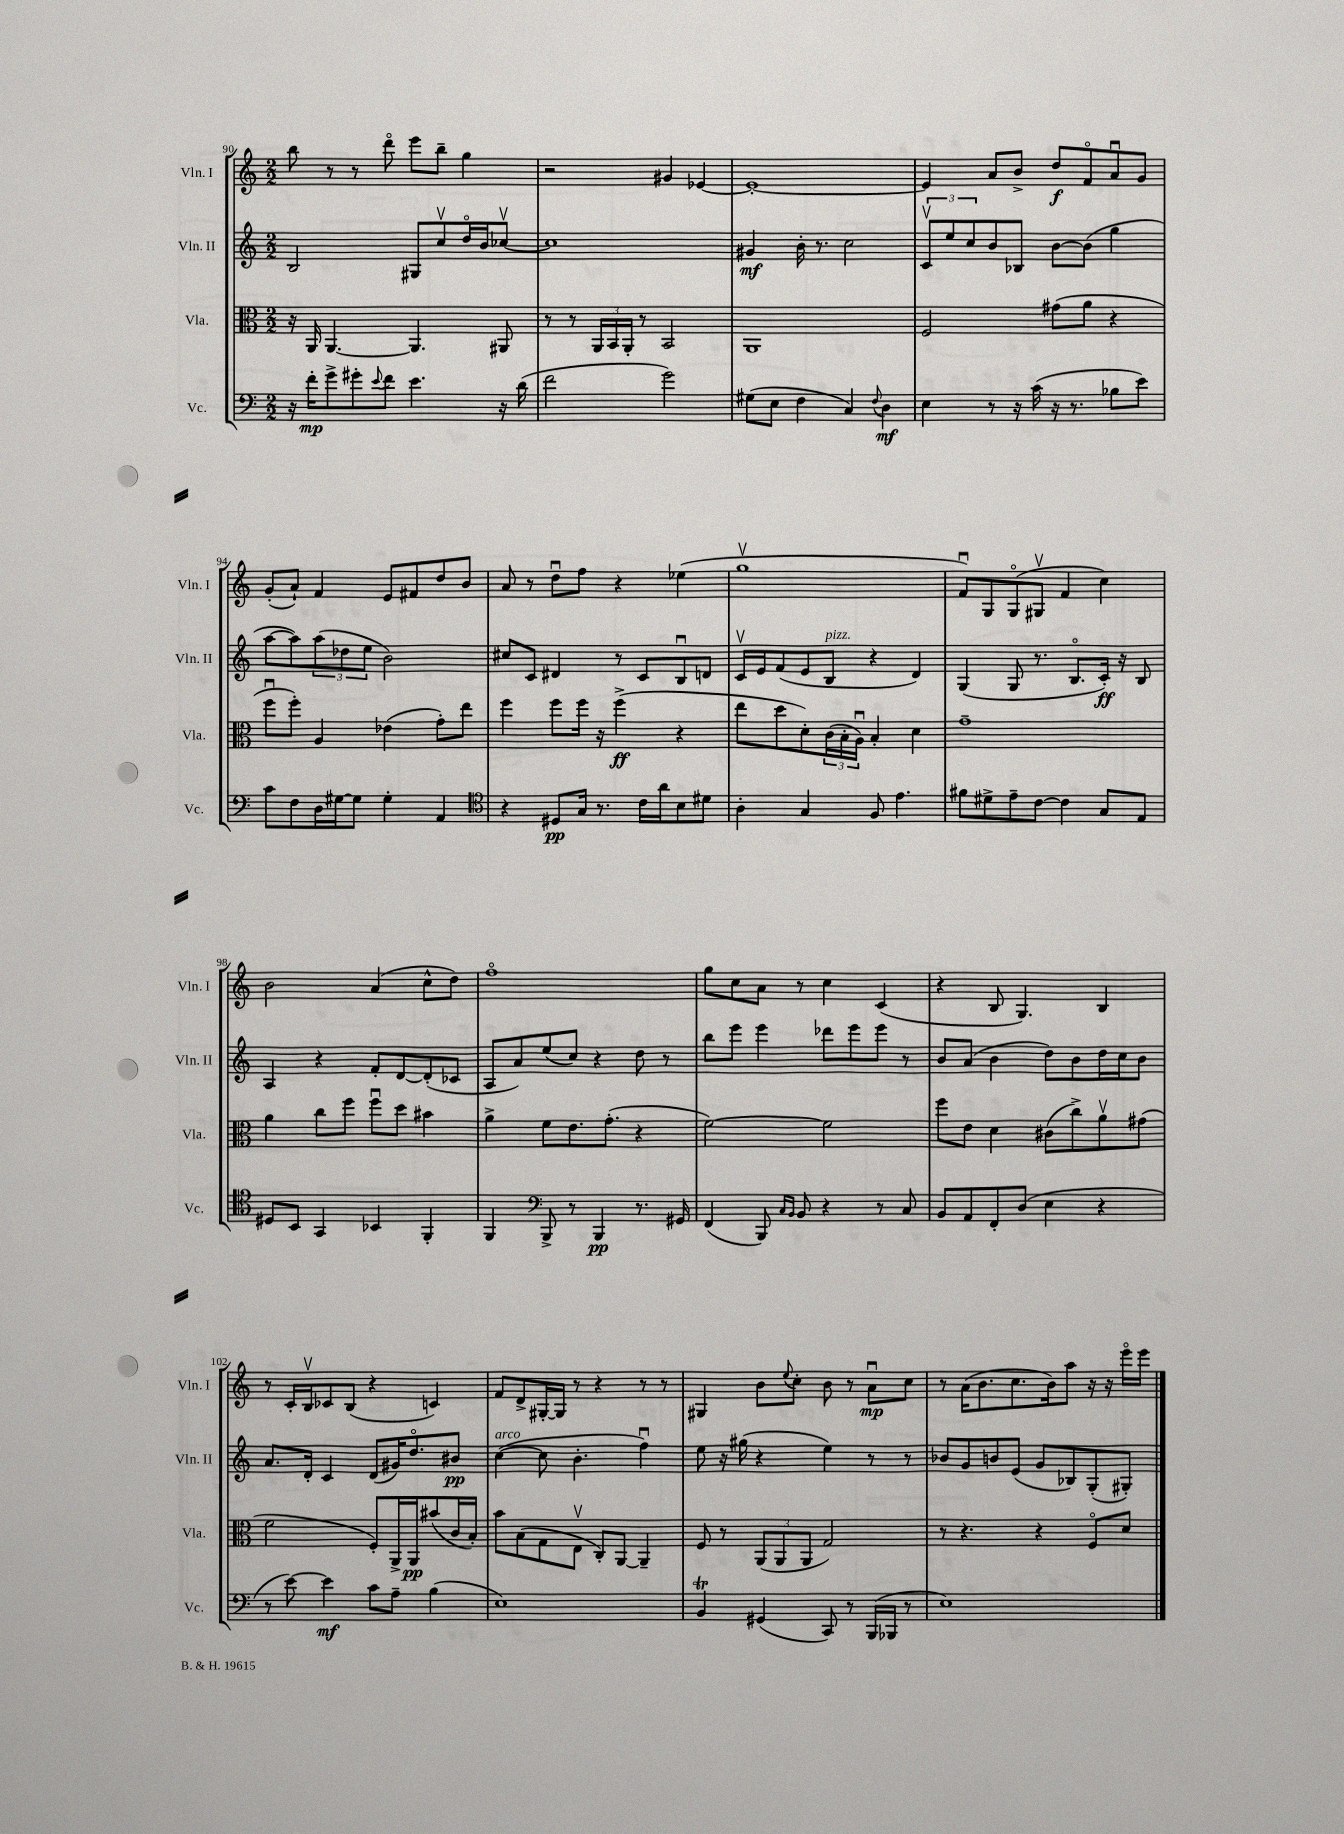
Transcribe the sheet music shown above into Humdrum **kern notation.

**kern	**kern	**kern	**kern
*staff4	*staff3	*staff2	*staff1
*clefF4	*clefC3	*clefG2	*clefG2
*k[]	*k[]	*k[]	*k[]
*M2/2	*M2/2	*M2/2	*M2/2
16r	16r	2B/	8bb\
16f'\LK	16AA/	.	.
8g^\	[4.AA/	.	8r
8g#'\	.	.	8r
8qqe/	.	.	.
8f\J	.	.	8dddo\
4.e\	4.AA/]	8G#/L	8eee\L
.	.	8ccv/	8bb~\J
.	.	16ddo/L	4gg\
.	.	16b/J	.
16r	8AA#/	[8cc-v/J	.
(16d\	.	.	.
=	=	=	=
2f\	8r	1cc-]	2r
.	8r	.	.
.	24AA/LL	.	.
.	24BB/	.	.
.	24AA'/JJ	.	.
.	8r	.	.
2g\)	2BB/	.	4g#/
.	.	.	[4e-/
=	=	=	=
(8G#\L	1AA	4g#/	1e-'_
8E\J	.	.	.
4F\	.	16b'\	.
.	.	8.r	.
4C/)	.	2cc\	.
8qqF/	.	.	.
4D\	.	.	.
=	=	=	=
4E\	2F/	12cv/L	4e-/]
.	.	12ee/	.
.	.	12cc/	.
8r	.	8b/	8a/L
16r	.	8B-/J	8b^/J
(16c\	.	.	.
16r	(8g#\L	[8b\L	8dd/L
8.r	.	.	.
.	8a\J	(8b\]J	8fo/
8B-\L	4r	4gg\	8au/
8e\J)	.	.	8g/J
=	=	=	=
8c\L	8ffu\L	[8aa\L	(8g'/L
8F\	8ff'\J)	8aa\])	8a`/J)
16D\L	4A/	(12aa\	4f/
[16G#\J	.	.	.
.	.	12dd-\	.
8G#\]J	.	.	.
.	.	12ee\J	.
4G#'\	(4e-\	2b\)	8e/L
.	.	.	8f#/
4AA/	8g'\L)	.	8dd/
.	8ee\J	.	8b/J
=	=	=	=
*clefC4	*	*	*
4r	4ff\	8cc#/L	8a/
.	.	8c/J	8r
8D#/L	8ff\L	4d#/	8ddu\L
16G/Jk	16ff\Jk	.	8ff\J
8.r	16r	.	.
.	(4ff^\	8r	4r
16c\LL	.	8c/L	.
16a\J	.	.	.
8B\	4r	8Bu/	(4ee-\
8d#\J	.	8d/J	.
=	=	=	=
4A'\	8ee\L	16cv/LL	1ggv
.	.	16e/J	.
.	8dd\	(8f/	.
4G/	8d'\)	8e/	.
.	(24c\L	8B/J	.
.	24B'\	.	.
.	24Au\JJ)	.	.
8F/	4B'/	4r	.
4.e\	.	.	.
.	4d\	4d/)	.
=	=	=	=
8f#\L	1g~	(4G/	8fu/L)
8d#^\	.	.	8G/
8e~\	.	8G/	(8Go/
[8c\J	.	8.r	8G#v/J
4c\]	.	.	4f/
.	.	8.Bo/L	.
8G/L	.	16c'/Jk)	4cc\)
.	.	16r	.
8E/J	.	8B/	.
=	=	=	=
8D#/L	4a\	4A/	2b\
8BB/J	.	.	.
4GG/	8cc\L	4r	.
.	8ff\J	.	.
4BB-/	8ffu\L	8f'/L	(4a/
.	8dd\J	[8d/	.
4FF'/	4b#\	(8d'/]	8cc^^\L
.	.	8c-/J	8dd\J)
=	=	=	=
4FF/	4a^\	8A/L	1ffo
.	.	8a/)	.
*clefF4	*	*	*
8BBB^/	8f\L	(8ee/	.
8r	8.e\	8cc/J)	.
4BBB/	.	4r	.
.	(8.g'\J	.	.
8.r	4r	8dd\	.
.	.	8r	.
16GG#/	.	.	.
=	=	=	=
(4FF/	[2f\)	8bb\L	8gg\L
.	.	8eee\J	8cc\
8BBB/)	.	4eee\	8a\J
16qqC/LL	.	.	.
16qqBB/JJ	.	.	.
8BB/	.	.	8r
4r	2f\]	8ddd-\L	4cc\
.	.	8eee\	.
8r	.	8eee\J	(4c/
8C/	.	8r	.
=	=	=	=
8BB/L	8ff\L	8b/L	4r
8AA/	8e\J	(8a/J	.
8FF'/	4d\	4b\	8B/
(8D/J	.	.	4.G/)
4E\	(8c#\L	8dd\L)	.
.	8cc^\)	8b\	.
4r	8av\	16dd\L	4B/
.	.	16cc\J	.
.	(8g#\J	8b\J	.
=	=	=	=
8r	2f\	8.a/L	8r
[8e\)	.	.	16c'/LL
.	.	16d'/Jk	16Bv/J
4e\]	.	4c/	8c-/
.	.	.	(8B/J
8c\L	8F'/L)	(8d/L	4r
8A~\J	16AA^/L	16g#/K)	.
.	16AA/J	8.ddo/	.
(4B\	(8b#/	.	4c/)
.	16c/L	8b#/J	.
.	16B'/JJ)	.	.
=	=	=	=
1E)	8b\L	([4cc\	8f/L
.	(8B\	.	8d^/
.	8G\	8cc\]	[16G#'/L
.	.	.	16G#/]JJ
.	8Ev\J	4.b'\	8r
.	8C'/L)	.	4r
.	[8AA/J	.	.
.	4AA~/]	4ffu\)	8r
.	.	.	8r
=	=	=	=
4BB/	8F/	8ee\	4G#/
.	8r	16r	.
.	.	(16gg#\	.
(4GG#/	(12AA/L	4r	8b\L
.	12AA/	.	.
.	.	.	8qqee/
.	.	.	8cc'\J
.	12AA/J	.	.
8CC/)	2G/)	4ee\)	8b\
8r	.	.	8r
(16BBB/LL	.	8r	8au\L
16BBB-/JJ	.	.	.
8r	.	8r	8cc\J
=	=	=	=
1E)	8r	8b-/L	8r
.	4.r	8g/	(16a\LK
.	.	.	8.b\
.	.	8b/	.
.	.	(8e/J	8.cc\
.	4r	8g/L	.
.	.	.	16b\k)
.	.	8B-/)	8aa\J
.	8Fo/L	(8G'/	16r
.	.	.	16r
.	8d/J	8G#'/J)	16eeeo\LL
.	.	.	16eee\JJ
==	==	==	==
*-	*-	*-	*-
